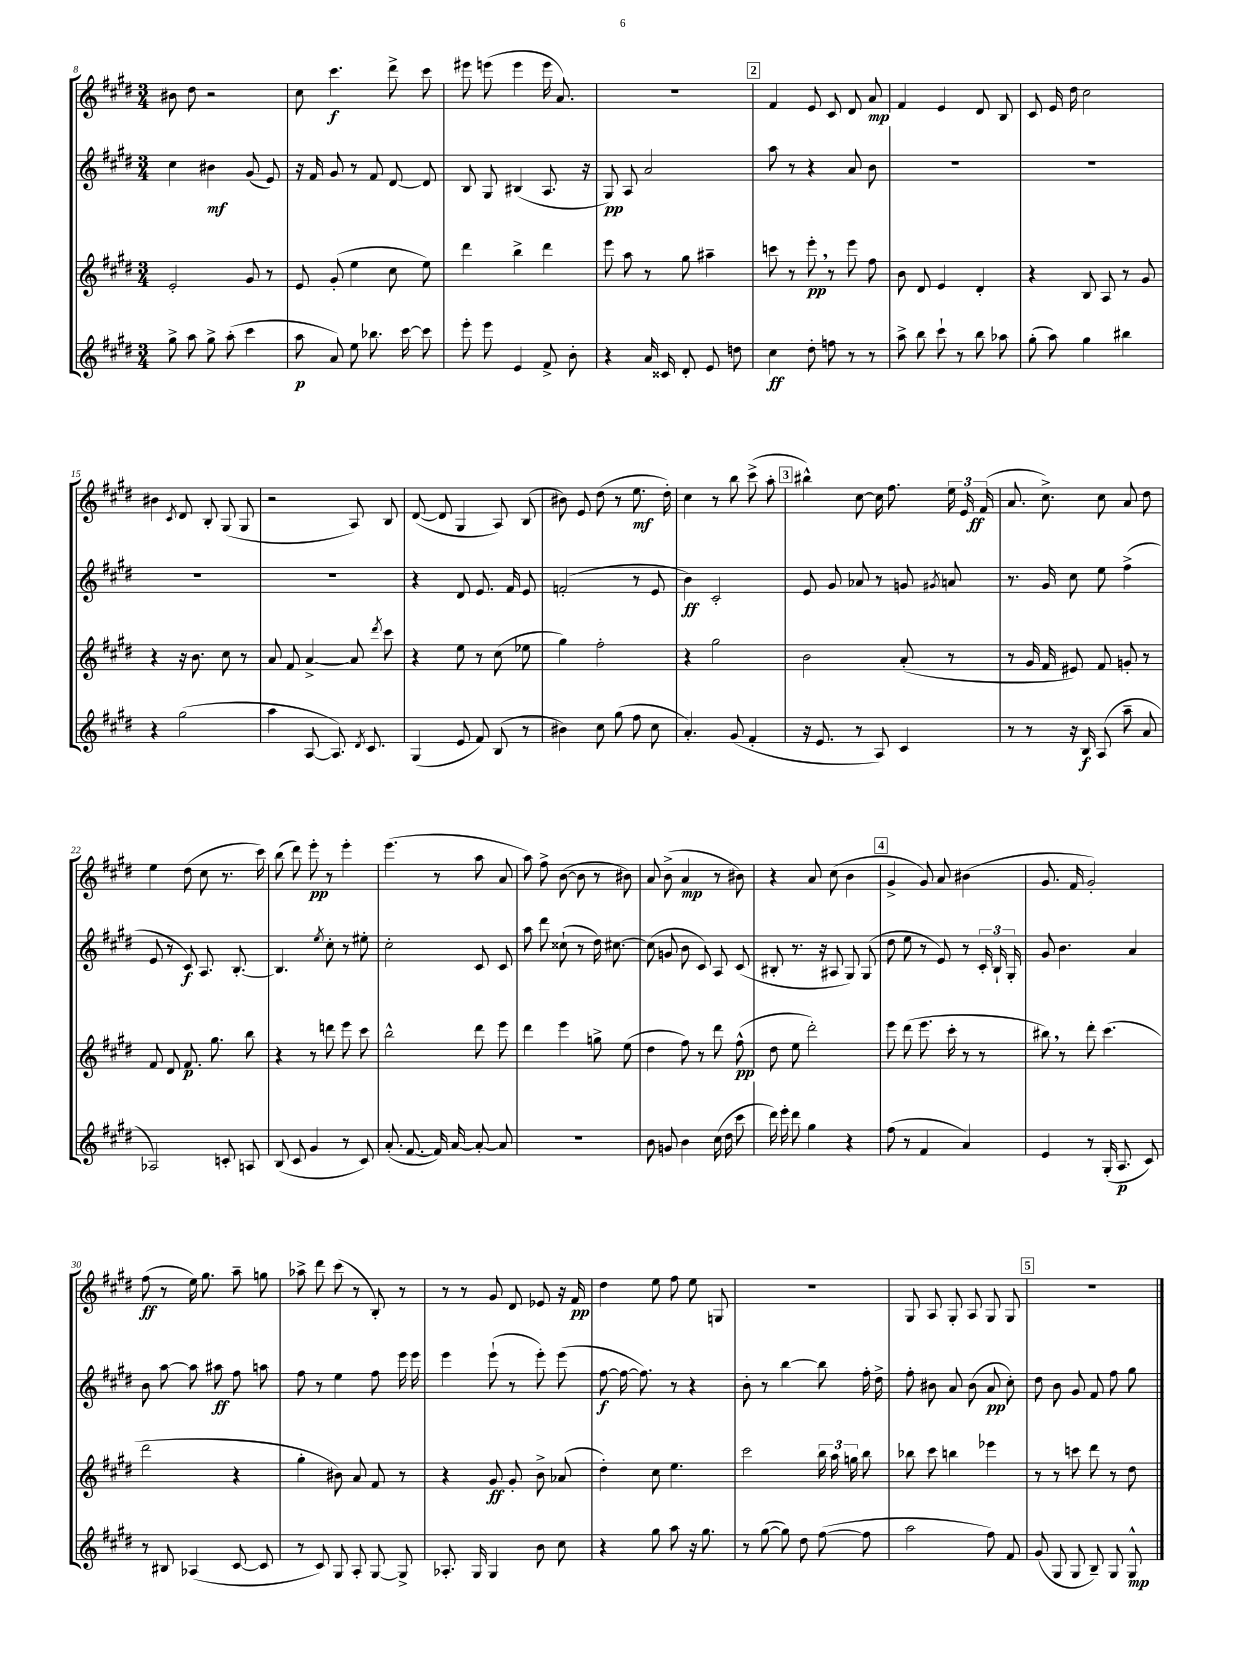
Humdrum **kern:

**kern	**kern	**kern	**kern
*staff4	*staff3	*staff2	*staff1
*clefG2	*clefG2	*clefG2	*clefG2
*k[f#c#g#d#]	*k[f#c#g#d#]	*k[f#c#g#d#]	*k[f#c#g#d#]
*M3/4	*M3/4	*M3/4	*M3/4
8gg#^\	2e'/	4cc#\	8b#\
8aa\	.	.	8dd#\
8gg#^\	.	4b#\	2r
(8aa'\	.	.	.
4ccc#\	8g#/	(8g#/	.
.	8r	8e/)	.
=	=	=	=
8aa\	8e/	16r	8cc#\
.	.	16f#/	.
8a/)	(8g#'/	8g#/	4.ccc#\
8ee\	4ee\	8r	.
8.bb-\	.	8f#/	.
.	8cc#\	[8d#/	8ddd#^\
[16ccc#\	.	.	.
8ccc#\]	8ee\)	8d#/]	8ccc#\
=	=	=	=
8eee'\	4ddd#\	8B/	8eee#\
8eee\	.	8G#/	(8eee\
4e/	4bb^\	(4B#/	4eee\
8f#^/	4ddd#\	8.A/	16eee\
.	.	.	8.a/)
8b'\	.	.	.
.	.	16r	.
=	=	=	=
4r	8eee\	8G#/)	2.r
.	8aa\	8A/	.
16a/	8r	2a/	.
16c##/	.	.	.
8d#'/	8gg#\	.	.
8e/	4aa#~\	.	.
8dd\	.	.	.
=	=	=	=
4cc#\	8ccc\	8aa\	4f#/
.	8r	8r	.
8dd#'\	8eee'\	4r	8e/
8ff\	8r	.	8c#/
8r	8eee\	8a/	8d#/
8r	8ff#\	8b\	8a/
=	=	=	=
8aa^\	8b\	2.r	4f#/
8bb\	8d#/	.	.
8ccc#`\	4e/	.	4e/
8r	.	.	.
8bb\	4d#'/	.	8d#/
8aa-\	.	.	8B/
=	=	=	=
(8gg#'\	4r	2.r	8c#/
8aa\)	.	.	16e/
.	.	.	16dd#\
4gg#\	8B/	.	2cc#\
.	8A/	.	.
4bb#\	8r	.	.
.	8g#/	.	.
=	=	=	=
4r	4r	2.r	4b#\
.	.	.	8qc#/
(2gg#\	16r	.	8d#/
.	8.b\	.	.
.	.	.	8B'/
.	8cc#\	.	(8G#/
.	8r	.	8G#/
=	=	=	=
4aa\	8a/	2.r	2r
.	8f#/	.	.
[8A/	[4a^/	.	.
8.A/])	.	.	.
.	8a/]	.	8A/)
8qd#/	.	.	.
8.c#/	.	.	.
.	8qddd#/	.	.
.	8ccc#\	.	8B/
=	=	=	=
(4G#/	4r	4r	([8d#/
.	.	.	8d#/]
8e/	8ee\	8d#/	4G#/
8f#/)	8r	8.e/	.
(8B/	(8cc#\	.	8A/)
.	.	16f#/	.
8r	8ee-\	8e/	(8B/
=	=	=	=
4b#\)	4gg#\)	(2f'/	8b#\)
.	.	.	8e/
8cc#\	2ff#'\	.	(8dd#\
(8gg#\	.	.	8r
8ff#\	.	8r	8.ee\
8cc#\	.	8e/	.
.	.	.	16dd#'\)
=	=	=	=
4.a'/)	4r	4b\)	4cc#\
.	2gg#\	2c#'/	8r
(8g#/	.	.	8bb\
4f#'/	.	.	(8ccc#^\
.	.	.	8aa'\
=	=	=	=
16r	2b\	8e/	4bb#^^\)
8.e/	.	.	.
.	.	8g#/	.
8r	.	8a-/	[8cc#\
8A/)	.	8r	16cc#\]
.	.	.	8.ff#\
4c#/	(8a'/	8g/	.
.	.	8qg#/	.
.	8r	8a/	24ee\
.	.	.	24e/
.	.	.	(24f#/
=	=	=	=
8r	8r	8.r	8.a/
8r	16g#/	.	.
.	16f#/	16g#/	8.cc#^\)
16r	8e#/)	8cc#\	.
16B/	.	.	.
(8A/	8f#/	8ee\	8cc#\
8aa~\	8g'/	(4ff#^\	8a/
8a/	8r	.	8dd#\
=	=	=	=
2A-/)	8f#/	8e/	4ee\
.	8d#/	8r	.
.	8.f#/	8c#/)	(8dd#\
.	.	8.A/	8cc#\
.	8.gg#\	.	.
8c'/	.	.	8.r
.	.	[8.B'/	.
8A/	8bb\	.	.
.	.	.	16ccc#\)
=	=	=	=
(8B/	4r	4.B/]	(8bb\
8c#/	.	.	8ddd#\)
4g#/	8r	.	8eee'\
.	.	8qee/	.
.	8ddd\	8cc#'\	8r
8r	8eee\	8r	4eee'\
8c#/)	8ccc#\	8ee#'\	.
=	=	=	=
(8.a'/	2bb^^\	2cc#'\	(4.eee\
[8.f#/	.	.	.
16f#/])	.	.	8r
[16a/	.	.	.
8a'/_	8ddd#\	8c#/	8aa\
8a/]	8eee\	8c#/	8a/
=	=	=	=
2.r	4ddd#\	8aa\	8aa\)
.	.	8ddd#\	8ff#^\
.	4eee\	(8cc##`\	([8b\
.	.	8r	8b\]
.	8gg^\	16dd#\)	8r
.	.	[8.cc#\	.
.	(8ee\	.	8b#\)
=	=	=	=
8b\	4dd#\	(8cc#\]	8a/
8g/	.	8g/	(8b^\
4b\	8ff#\)	8b\	4a/
.	8r	8c#/)	.
(16cc#\	8ddd#\	8A/	8r
16dd#\	.	.	.
8ccc#\	(8ff#^^\	(8c#/	8b#\)
=	=	=	=
16ddd#\)	8dd#\	8B#'/	4r
16eee'\	.	.	.
8ddd#\	8ee\	8.r	.
4gg#\	2ddd#'\)	.	8a/
.	.	16r	.
.	.	8A#/	(8cc#\
4r	.	8G#/)	4b\
.	.	(8G#/	.
=	=	=	=
(8ff#\	8eee\	8dd#\	4g#^/
8r	(8ddd#\	8ee\	.
4f#/	8.eee\	8r	8g#/)
.	.	8e/)	8a/
.	16ccc#'\	.	.
4a/)	8r	8r	(4b#\
.	8r	24c#'/	.
.	.	24B`/	.
.	.	24G#'/	.
=	=	=	=
4e/	8bb#\)	8g#/	8.g#/
.	8r	4.b\	.
.	.	.	16f#/
8r	8ddd#'\	.	2g#'/)
(16G#'/	(4.ccc#\	.	.
8.A/	.	.	.
.	.	4a/	.
8c#/)	.	.	.
=	=	=	=
8r	2ddd#\	8b\	(8ff#\
8B#/	.	[8aa\	8r
(4A-/	.	8aa\]	16ee\)
.	.	.	8.gg#\
.	.	8aa#\	.
[8c#/	4r	8ff#\	8aa~\
8c#/]	.	8aa\	8gg\
=	=	=	=
8r	4gg#'\	8ff#\	8aa-^\
8c#/)	.	8r	8ddd#\
8G#/	8b#\)	4ee\	(8ccc#\
8A'/	8a/	.	8r
[8G#/	8f#/	8ff#\	8B'/)
8G#^/]	8r	16eee\	8r
.	.	16eee\	.
=	=	=	=
8.A-'/	4r	4eee\	8r
.	.	.	8r
16G#/	.	.	.
4G#/	8g#/	(8eee`\	8g#/
.	8g#'/	8r	8d#/
8b\	8b^\	8eee'\)	8e-/
8cc#\	(8a-/	(8eee\	16r
.	.	.	16f#/
=	=	=	=
4r	4dd#'\)	[8ff#\	4dd#\
.	.	16ff#\_	.
.	.	8.ff#\])	.
8gg#\	8cc#\	.	8ee\
8aa\	4.ee\	8r	8ff#\
16r	.	4r	8ee\
8.gg#\	.	.	.
.	.	.	8G/
=	=	=	=
8r	2ccc#\	8b'\	2.r
([8gg#\	.	8r	.
8gg#\])	.	[4bb\	.
8dd#\	.	.	.
([8ff#\	24bb\	8bb\]	.
.	24aa\	.	.
.	24gg\	.	.
8ff#\]	8bb\	16ff#'\	.
.	.	16dd#^\	.
=	=	=	=
2aa\	8bb-\	8ff#'\	8G#/
.	8ccc#\	8b#\	8A/
.	4bb\	8a/	8G#'/
.	.	(8b#\	8A/
8ff#\)	4eee-\	8a/	8G#/
8f#/	.	8cc#'\)	8G#/
=	=	=	=
(8g#/	8r	8dd#\	2.r
8G#/	8r	8b\	.
8G#/	8ccc\	8g#/	.
8B~/)	8ddd#\	8f#/	.
8G#/	8r	8ff#\	.
8G#^^/	8dd#\	8gg#\	.
==	==	==	==
*-	*-	*-	*-
